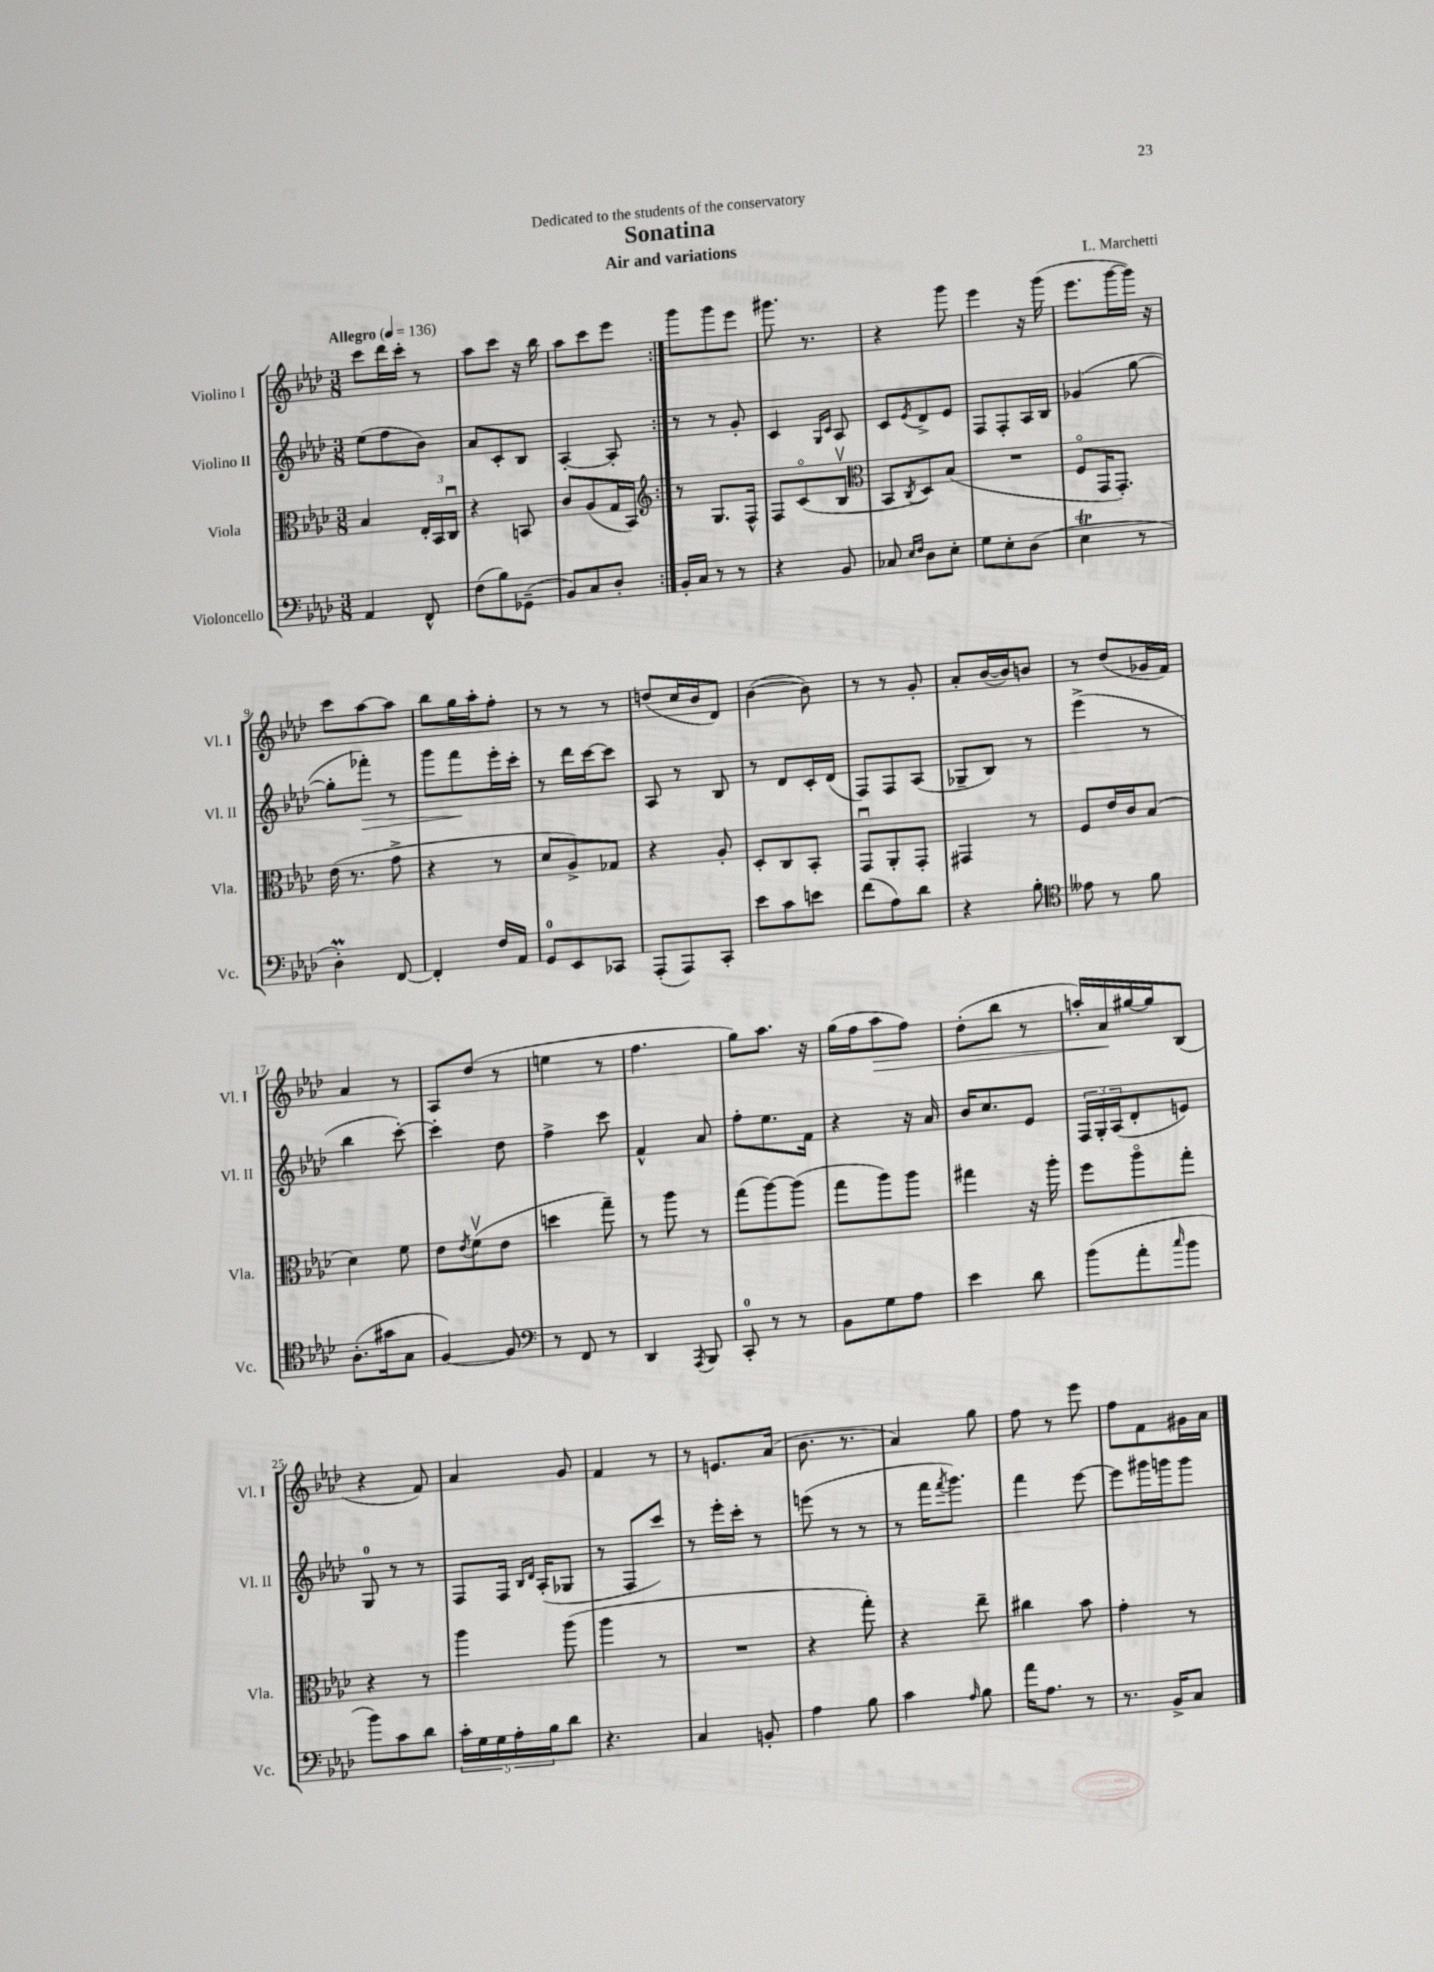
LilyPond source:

\header { title = "Sonatina" composer = "L. Marchetti" subtitle = "Air and variations" dedication = "Dedicated to the students of the conservatory" }
<<
\new StaffGroup <<
\new Staff = "s0" \with { instrumentName = "Violino I" shortInstrumentName = "Vl. I" } {
    \clef treble \key aes \major \numericTimeSignature \time 3/8 \tempo "Allegro" 4 = 136
    \repeat volta 2 { c'''8 des'''16 c'''16-. r8 |
    aes''8 c'''8 r16 bes''16 |
    aes''8 c'''8 ees'''8 | }
    g'''8 g'''8 ees'''8 |
    gis'''8. r8. |
    r4 g'''8 |
    ees'''4 r16 g'''16( |
    ees'''8. g'''16~ g'''16) r16 |
    c'''8 aes''8~ aes''8 |
    bes''8 g''16 aes''16-. f''8-. |
    r8 r8 r8 |
    d''8( c''16 bes'16 des'8) |
    bes'4~( bes'8) |
    r8 r8 g'8-. |
    aes'8-. bes'16~( bes'16) b'8 |
    r8 des''8( ges'16 f'16) |
    aes'4 r8 |
    aes8 des''8( r8 |
    e''4 r8 |
    f''4. |
    g''8) aes''8. r16 |
    g''16( f''16 aes''8\> f''8) |
    des''8-.( bes''8 r8 |
    a''16-.) aes'16\! gis''16~ gis''16 bes8( |
    r4 f'8) |
    aes'4 g'8 |
    f'4 r8 |
    r8 e'8. aes'16( |
    bes'8. r8. |
    aes'4) g''8 |
    f''8 r8 ees'''8 |
    f''8 f'8 gis'16 aes'16 \bar "|." |
}
\new Staff = "s1" \with { instrumentName = "Violino II" shortInstrumentName = "Vl. II" } {
    \clef treble \key aes \major \numericTimeSignature \time 3/8
    \repeat volta 2 { ees''8( f''8 bes'8) |
    aes'8 c'8-. bes8 |
    aes4~-. aes8-. | }
    r8 r8 g'8-. |
    c'4 \grace { g16 c'16 } aes8 |
    c'8 \acciaccatura { ees'8 } des'8-> ees'8 |
    f8 f8-. aes16 bes16 |
    ges'4( g''8~ |
    g''8-. fes'''8-.\>) r8 |
    g'''8 f'''8\! ees'''16-. c'''16-. |
    r8 des'''16 c'''16~ c'''8 |
    aes8 r8 bes8 |
    r8 des'8 c'16-. des'16( |
    f8) f8 aes8( |
    ges8-- bes8) r8 |
    ees'''4->( r8 |
    bes''4 c'''8~-.) |
    c'''4-. des''8 |
    f''4-> c'''8 |
    f'4-^ aes'8 |
    f''8-. ees''8. f'16 |
    r4 r16 aes'16 |
    bes'16 c''8. ees'8 |
    \tuplet 3/2 { f16 g16-. aes16( } des'8-. e'8) |
    g8-0 r8 r8 |
    f8 f16 \grace { bes16 des'16 } aes16-.( ges8 |
    r8 f8 c'''8) |
    r8 ees'''16-. c'''16-. r8 |
    e'''8( r8 r8 |
    r8 f'''16 \acciaccatura { f'''8 } g'''8.) |
    f'''4 ees'''8~ |
    ees'''8 gis'''16 g'''16 g'''8 \bar "|." |
}
\new Staff = "s2" \with { instrumentName = "Viola" shortInstrumentName = "Vla." } {
    \clef alto \key aes \major \numericTimeSignature \time 3/8
    \repeat volta 2 { bes4 \tuplet 3/2 { ees16-. bes,16 c16\downbow } |
    r4 b,8 |
    c'8 aes8( g16 bes,16) | }
    \clef treble r8 g8. f16-^ |
    f8 c'8\flageolet( bes8\upbow |
    \clef alto bes,8 \acciaccatura { c8 } des8) bes8( |
    R4. |
    f8\flageolet g,16 g,8.-.) |
    ees'16( r8. g'8-> |
    r4 r8 |
    des'8 aes8->) ges8 |
    r4 aes8-. |
    des8-. c8 bes,8-. |
    g,8\downbow aes,8-. g,8-. |
    gis,4 r8 |
    f8 ees'16 c'16 bes8( |
    des'4) f'8 |
    ees'8 \acciaccatura { ees'8 } f'8\upbow( ees'8 |
    d''4 g''8--) |
    r8 aes''8 r8 |
    g''8( aes''8~) aes''8( |
    g''8 aes''8) aes''8 |
    gis''4 r16 aes''16-. |
    f''8 aes''8\flageolet g''8-. |
    r4 r8 |
    aes''4 aes''8( |
    aes''4 r8 |
    R4. |
    r4 g''8-.) |
    r4 ees''8-- |
    cis''4 bes'8 |
    g'4-. r8 \bar "|." |
}
\new Staff = "s3" \with { instrumentName = "Violoncello" shortInstrumentName = "Vc." } {
    \clef bass \key aes \major \numericTimeSignature \time 3/8
    \repeat volta 2 { aes,4 f,8-^ |
    f8( bes8) ges,8--( |
    bes,8) c8 des8-. | }
    bes,16-. c16 r8 r8 |
    r4 bes,8 |
    ces8 \grace { ees16 f16 } des8 ees8-. |
    g8 ees8-. des8( |
    ees4\trill r8 |
    des4-.\prall) f,8~ |
    f,4-. f16 aes,16 |
    g,8-0 ees,8 ces,8 |
    aes,,8-.( aes,,8) c,8-. |
    ees'8 c'8 e'8 |
    f'8( aes8) des'8 |
    r4 bes8-. |
    \clef tenor eeses'8 r8 f'8 |
    aes8.-.( gis'16 g8 |
    f4~) f8 |
    \clef bass r8 f,8 r8 |
    des,4 \acciaccatura { aes,,8 } bes,,8 |
    c,8-0-. r8 r8 |
    bes,8 g8 aes8 |
    ees'4 des'8 |
    bes'8( aes'8-. \grace { c''16 } bes'8 |
    bes'8) c'8 des'8 |
    \tuplet 5/4 { c'16-. g16 g16 aes16-. bes16 } des'8 |
    r4. |
    c4 b,8-. |
    aes4 bes8 |
    c'4 \grace { aes16 } bes8 |
    aes'16 aes8. r8 |
    r8. bes,16-> c8 \bar "|." |
}
>>
>>
